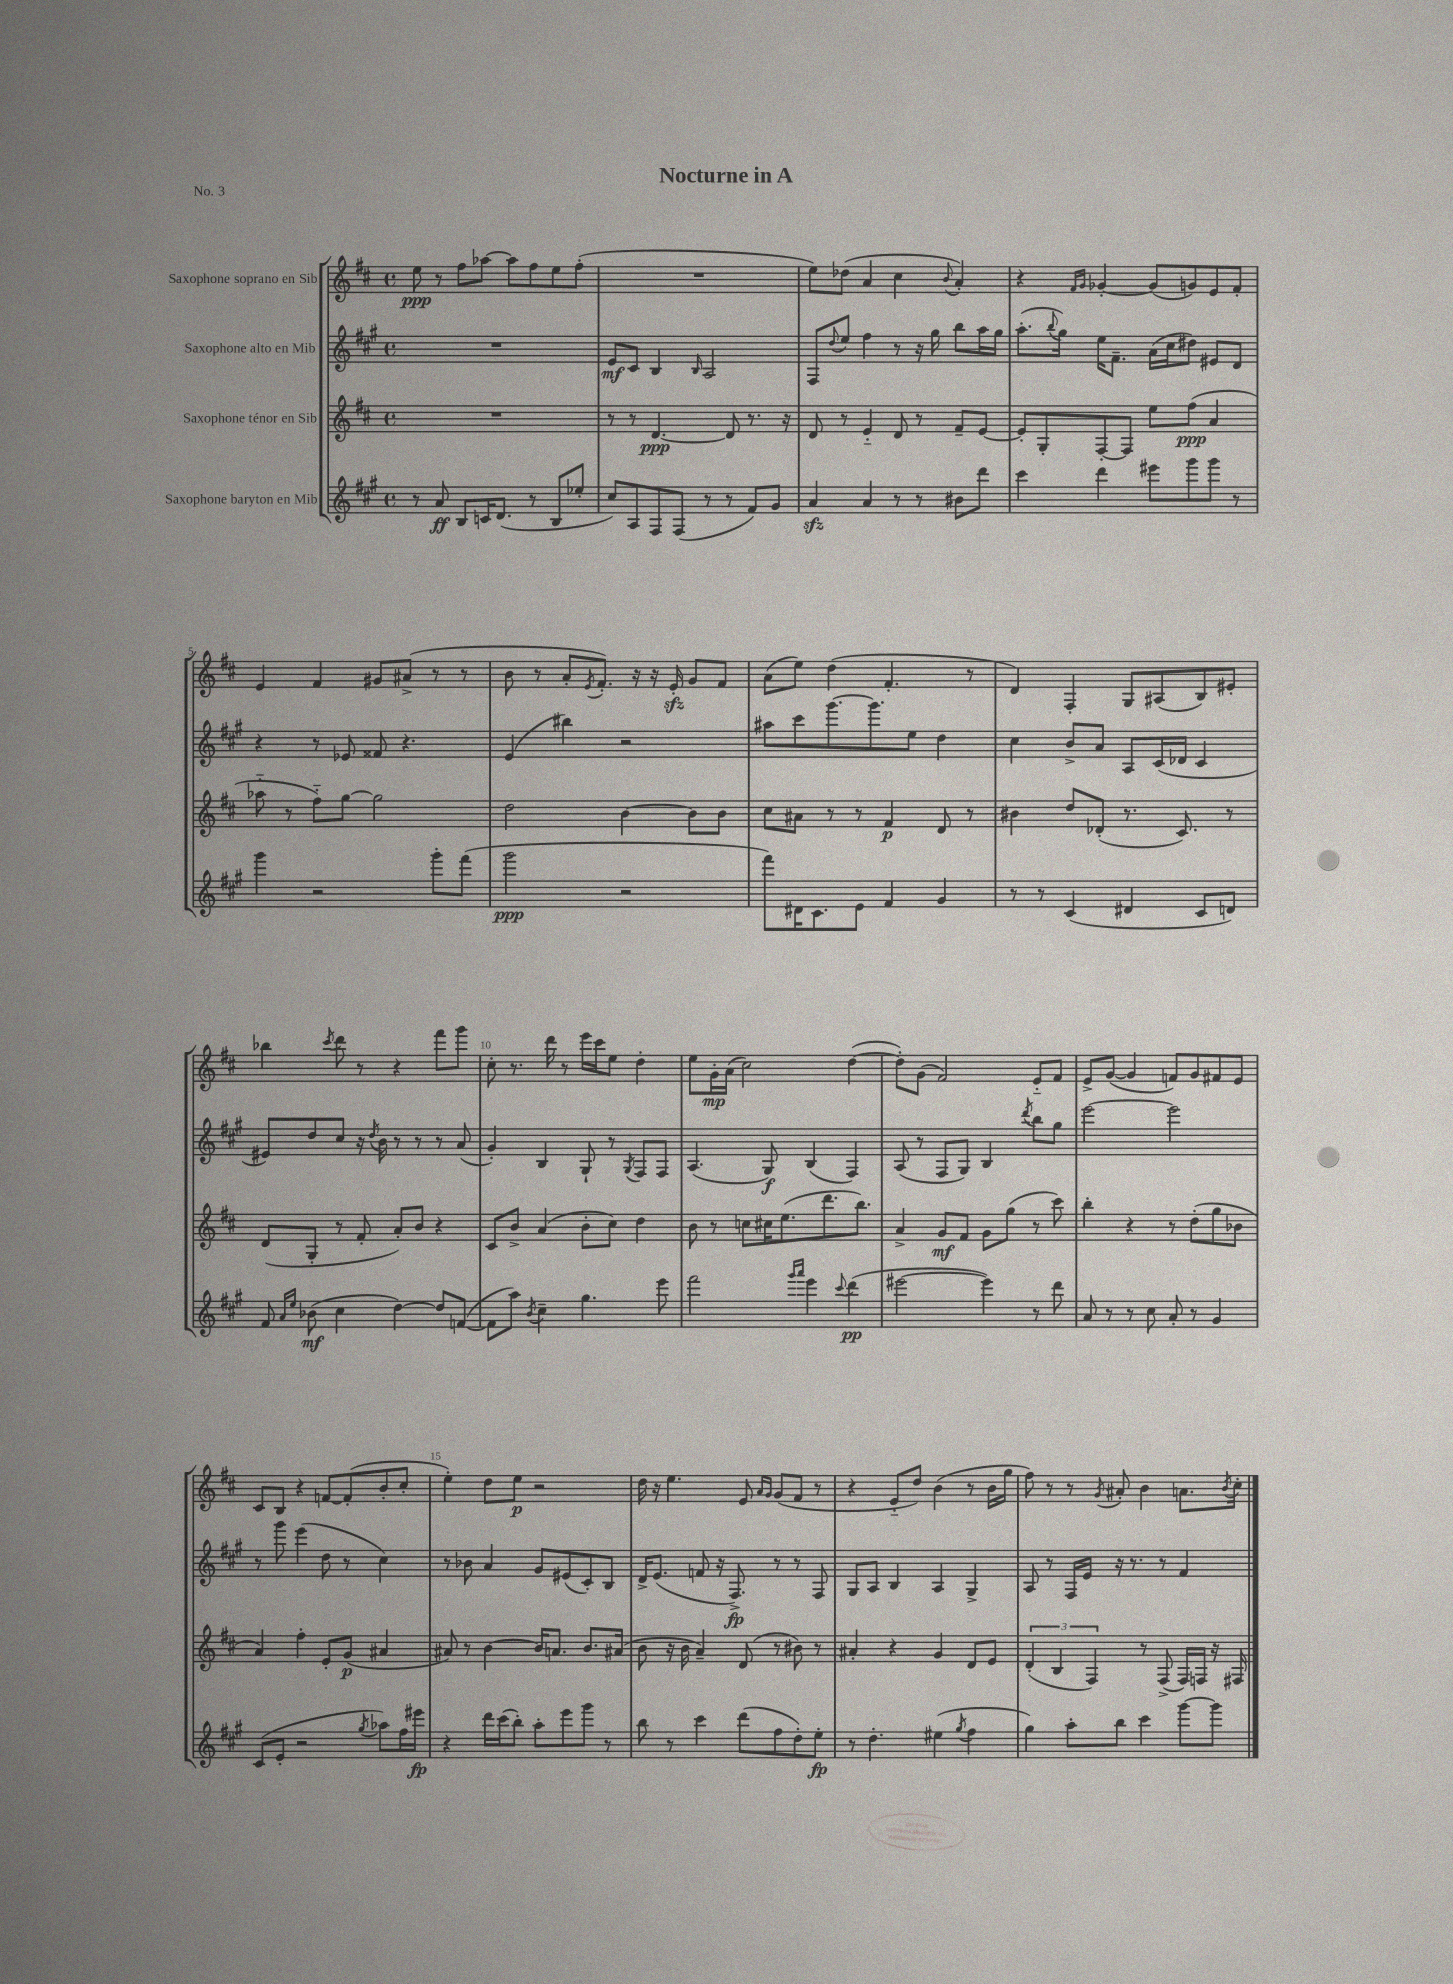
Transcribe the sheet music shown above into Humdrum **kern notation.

**kern	**dynam	**kern	**dynam	**kern	**dynam	**kern	**dynam
*part4	*part4	*part3	*part3	*part2	*part2	*part1	*part1
*staff4	*staff4	*staff3	*staff3	*staff2	*staff2	*staff1	*staff1
*I"Saxophone baryton en Mib	*	*I"Saxophone ténor en Sib	*	*I"Saxophone alto en Mib	*	*I"Saxophone soprano en Sib	*
*clefG2	*	*clefG2	*	*clefG2	*	*clefG2	*
*k[f#c#g#]	*	*k[f#c#]	*	*k[f#c#g#]	*	*k[f#c#]	*
*M4/4	*	*M4/4	*	*M4/4	*	*M4/4	*
*met(c)	*	*met(c)	*	*met(c)	*	*met(c)	*
=1	=1	=1	=1	=1	=1	=1	=1
8r	.	1r	.	1r	.	8ee\	ppp
8a/	ff	.	.	.	.	8r	.
8B/L	.	.	.	.	.	8ff#\L	.
16cn/K	.	.	.	.	.	[8aa-X\J	.
(8.d/J	.	.	.	.	.	.	.
.	.	.	.	.	.	8aa-\L]	.
8r	.	.	.	.	.	8ff#\	.
8B/L	.	.	.	.	.	8ee\	.
8ee-X'/J	.	.	.	.	.	(8ff#'\J	.
=2	=2	=2	=2	=2	=2	=2	=2
8cc#/L)	.	8r	.	8e/L	mf	1r	.
8A/	.	8r	.	8c#/J	.	.	.
8F#/	.	[4.d/	ppp	4B/	.	.	.
(8F#/J	.	.	.	.	.	.	.
.	.	.	.	16qqB/	.	.	.
8r	.	.	.	2A/	.	.	.
8r	.	8d/]	.	.	.	.	.
8f#/L)	.	8.r	.	.	.	.	.
8g#/J	.	.	.	.	.	.	.
.	.	16r	.	.	.	.	.
=3	=3	=3	=3	=3	=3	=3	=3
4azz/	.	8d/	.	8F#/L	.	8ee\L)	.
.	.	.	.	8qqdd/	.	.	.
.	.	8r	.	8ee/J	.	(8dd-X\J	.
4a/	.	4e/	.	4ff#\	.	4a/	.
8r	.	8d/	.	8r	.	4cc#\	.
8r	.	8r	.	16r	.	.	.
.	.	.	.	16gg#\	.	.	.
.	.	.	.	.	.	8qqb/	.
8b#X\L	.	8f#~/L	.	8bb\L	.	4a'/)	.
8ddd\J	.	[8e/J	.	16aa\L	.	.	.
.	.	.	.	16gg#\JJ	.	.	.
=4	=4	=4	=4	=4	=4	=4	=4
4ccc#\	.	8e'/L]	.	(8.aa'\L	.	4r	.
.	.	8G'/	.	.	.	.	.
.	.	.	.	8qqbb/	.	.	.
.	.	.	.	16gg#\Jk)	.	.	.
.	.	.	.	.	.	16qqf#/LL	.
.	.	.	.	.	.	16qqg/JJ	.
4ddd\	.	[8F#'/	.	16ee\KL	.	[4g-X'/	.
.	.	.	.	8.f#~\J	.	.	.
.	.	8F#/J]	.	.	.	.	.
8eee#X\L	.	8ee\L	.	(16a\LL	.	(8g-/L]	.
.	.	.	.	16cc#\J	.	.	.
8ggg#\	.	(8ff#\J	ppp	8dd#X\J)	.	8gn/)	.
8ggg#\J	.	4a/	.	8e#X/L	.	8e/	.
8r	.	.	.	8d/J	.	8f#'/J	.
!!LO:LB:g=z
=5	=5	=5	=5	=5	=5	=5	=5
4ggg#\	.	8aa-X\	.	4r	.	4e/	.
.	.	8r	.	.	.	.	.
2r	.	8ff#\L)	.	8r	.	4f#/	.
.	.	[8gg\J	.	8e-X/	.	.	.
.	.	2gg\]	.	8f##X/	.	8g#X/L	.
.	.	.	.	4.r	.	(8a#X^/J	.
8ggg#'\L	.	.	.	.	.	8r	.
(8fff#\J	.	.	.	.	.	8r	.
=6	=6	=6	=6	=6	=6	=6	=6
2ggg#\	ppp	2dd\	.	(4e/	.	8b\	.
.	.	.	.	.	.	8r	.
.	.	.	.	4bb#X\)	.	8a'/L	.
.	.	.	.	.	.	8qe/	.
.	.	.	.	.	.	8.f#'/J)	.
2r	.	[4b\	.	2r	.	.	.
.	.	.	.	.	.	16r	.
.	.	.	.	.	.	16r	.
.	.	.	.	.	.	16ezz'/	.
.	.	8b\L]	.	.	.	8g/L	.
.	.	8b\J	.	.	.	8f#/J	.
=7	=7	=7	=7	=7	=7	=7	=7
8fff#\L)	.	8cc#\L	.	8aa#X\L	.	(8a\L	.
16d#X\K	.	8a#X\J	.	8ccc#\	.	8ee\J)	.
8.c#\	.	.	.	.	.	.	.
.	.	8r	.	[8.ggg#\	.	(4dd\	.
8e\J	.	8r	.	.	.	.	.
.	.	.	.	8.ggg#\]	.	.	.
4f#/	.	4f#/	p	.	.	4.f#'/	.
.	.	.	.	8ee\J	.	.	.
4g#/	.	8d/	.	4dd\	.	.	.
.	.	8r	.	.	.	8r	.
=8	=8	=8	=8	=8	=8	=8	=8
8r	.	4b#X\	.	4cc#\	.	4d/)	.
8r	.	.	.	.	.	.	.
(4c#/	.	8dd/L	.	8b^/L	.	4F#'/	.
.	.	(8d-X'/J	.	8a/J	.	.	.
4d#X/	.	8.r	.	8A/L	.	8G/L	.
.	.	.	.	(16c#/L	.	(8A#X/	.
.	.	8.c#/)	.	16d-X/JJ	.	.	.
8c#/L	.	.	.	4c#/	.	8B/)	.
8dn/J)	.	8r	.	.	.	8e#X'/J	.
!!LO:LB:g=z
=9	=9	=9	=9	=9	=9	=9	=9
8f#/	.	(8d/L	.	8e#X/L)	.	4bb-X\	.
16qqa/LL	.	.	.	.	.	.	.
16qqee/JJ	.	.	.	.	.	.	.
(8b-X\	mf	8G'/J	.	8dd/	.	.	.
.	.	.	.	.	.	8qccc#/	.
4cc#\	.	8r	.	8cc#/J	.	8ddd\	.
.	.	8f#'/	.	16r	.	8r	.
.	.	.	.	8qdd/	.	.	.
.	.	.	.	16b\	.	.	.
[4dd\)	.	8a'/L)	.	8r	.	4r	.
.	.	8b/J	.	8r	.	.	.
8dd/L]	.	4r	.	8r	.	8fff#\L	.
([8fn/J	.	.	.	(8a/	.	8ggg\J	.
=10	=10	=10	=10	=10	=10	=10	=10
8f\L]	.	8c#/L	.	4g#'/)	.	8cc#'\	.
8aa\J)	.	8b^/J	.	.	.	8.r	.
8qb/	.	.	.	.	.	.	.
4cc#~\	.	(4a/	.	4B/	.	.	.
.	.	.	.	.	.	16ddd\	.
.	.	.	.	.	.	8r	.
4.gg#\	.	8b'\L	.	8G#`/	.	16eee\LL	.
.	.	.	.	.	.	16ccc#\J	.
.	.	8cc#\J)	.	8r	.	8ee\J	.
.	.	.	.	8qG#/	.	.	.
.	.	4dd\	.	8F#/L	.	4dd'\	.
8eee\	.	.	.	8F#/J	.	.	.
=11	=11	=11	=11	=11	=11	=11	=11
2fff#\	.	8b\	.	(4.A/	.	8ee\L	.
.	.	8r	.	.	.	16g'\L	mp
.	.	.	.	.	.	(16a\JJ	.
.	.	8ccn\L	.	.	.	2cc#\)	.
.	.	16cc#X\K	.	8G#/)	f	.	.
.	.	(8.ee\	.	.	.	.	.
16qqggg#/LL	.	.	.	.	.	.	.
16qqaaa/JJ	.	.	.	.	.	.	.
4eee\	.	.	.	(4B/	.	.	.
.	.	8.ddd\	.	.	.	.	.
8qqccc#/	.	.	.	.	.	.	.
(4ddd\	pp	.	.	4F#/)	.	([4dd\	.
.	.	8.bb\J)	.	.	.	.	.
=12	=12	=12	=12	=12	=12	=12	=12
[2eee#X\	.	4a^/	.	(8A/	.	8dd'\L])	.
.	.	.	.	8r	.	(8g\J	.
.	.	8g/L	mf	8F#/L	.	2f#/)	.
.	.	8f#/J	.	8G#/J)	.	.	.
4eee#\])	.	8g\L	.	4B/	.	.	.
.	.	(8gg\J	.	.	.	.	.
.	.	.	.	8qddd/	.	.	.
8r	.	8r	.	8bb\L	.	8e/L	.
8ddd\	.	8ccc#\)	.	8gg#\J	.	8f#/J	.
=13	=13	=13	=13	=13	=13	=13	=13
8a/	.	4bb'\	.	[2eee\	.	8e^/L	.
8r	.	.	.	.	.	([8g/J	.
8r	.	4r	.	.	.	4g/]	.
8cc#\	.	.	.	.	.	.	.
8a'/	.	8r	.	2eee\]	.	8fn/L)	.
8r	.	(8dd'\L	.	.	.	8g/	.
4g#/	.	8gg\	.	.	.	8f#X/	.
.	.	8b-X\J	.	.	.	8e/J	.
!!LO:LB:g=z
=14	=14	=14	=14	=14	=14	=14	=14
(8c#/L	.	4a/)	.	8r	.	8c#/L	.
8e'/J	.	.	.	8ggg#\	.	8B/J	.
2r	.	4ff#'\	.	(4eee\	.	4r	.
.	.	8e'/L	.	8dd\	.	[8fn/L	.
.	.	(8g/J	p	8r	.	(8f'/]	.
8qgg#/	.	.	.	.	.	.	.
8aa-X\L)	.	4a#X/	.	4cc#\)	.	8b'/	.
16ff#\L	.	.	.	.	.	8cc#'/J	.
16eee#X\JJ	fp	.	.	.	.	.	.
=15	=15	=15	=15	=15	=15	=15	=15
4r	.	8a#X/)	.	8r	.	4ee'\)	.
.	.	8r	.	8b-X\	.	.	.
16ddd\LL	.	[4b\	.	4a/	.	8dd\L	.
(16ccc#\J	.	.	.	.	.	.	.
8bb'\J)	.	.	.	.	.	8ee\J	p
8aa'\L	.	16b/KL]	.	8g#/L	.	2r	.
.	.	8.an/J	.	.	.	.	.
8eee\	.	.	.	(8e#X/	.	.	.
8ggg#\J	.	8.b/L	.	8c#'/)	.	.	.
8r	.	.	.	8B/J	.	.	.
.	.	(16a#X/Jk	.	.	.	.	.
=16	=16	=16	=16	=16	=16	=16	=16
8bb\	.	8b\	.	16d^/KL	.	16dd\	.
.	.	.	.	(8.e/J	.	16r	.
8r	.	16r	.	.	.	4.ee\	.
.	.	16b\	.	.	.	.	.
4ccc#\	.	4a~/)	.	8fn/	.	.	.
.	.	.	.	16r	.	.	.
.	.	.	.	8.F#^/)	fp	.	.
(8ddd\L	.	(8d/	.	.	.	8e/	.
.	.	.	.	.	.	16qqa/LL	.
.	.	.	.	.	.	16qqg/JJ	.
8ff#\	.	8r	.	8r	.	(8g/L	.
8dd'\)	.	8b#X\)	.	8r	.	8f#/J	.
8ee'\J	fp	8r	.	8F#/	.	8r	.
=17	=17	=17	=17	=17	=17	=17	=17
8r	.	4a#X'/	.	8G#/L	.	4r	.
4.dd'\	.	.	.	8A/J	.	.	.
.	.	4r	.	4B/	.	8e/L	.
.	.	.	.	.	.	8dd/J)	.
(4ee#X\	.	4g/	.	4A/	.	(4b\	.
8qgg#/	.	.	.	.	.	.	.
4ff#\	.	8d/L	.	4G#^/	.	8r	.
.	.	8e/J	.	.	.	16b\LL	.
.	.	.	.	.	.	16gg\JJ	.
=18	=18	=18	=18	=18	=18	=18	=18
4gg#\)	.	(6d'/	.	8A/	.	8ff#\)	.
.	.	.	.	8r	.	8r	.
.	.	6B/	.	.	.	.	.
8aa'\L	.	.	.	16F#/LL	.	8r	.
.	.	.	.	16e/JJ	.	.	.
.	.	6F#/)	.	.	.	.	.
.	.	.	.	.	.	8qg/	.
8bb\J	.	.	.	16r	.	8a#X'/	.
.	.	.	.	8.r	.	.	.
4ccc#\	.	8r	.	.	.	4b\	.
.	.	(8F#^/	.	8r	.	.	.
[8ggg#\L	.	16F#/LL)	.	4f#/	.	8.an\L	.
.	.	16Fn/JJ	.	.	.	.	.
8ggg#\J]	.	16r	.	.	.	.	.
.	.	.	.	.	.	8qb/	.
.	.	16F#X/	.	.	.	16cc#'\Jk	.
==	==	==	==	==	==	==	==
*-	*-	*-	*-	*-	*-	*-	*-
